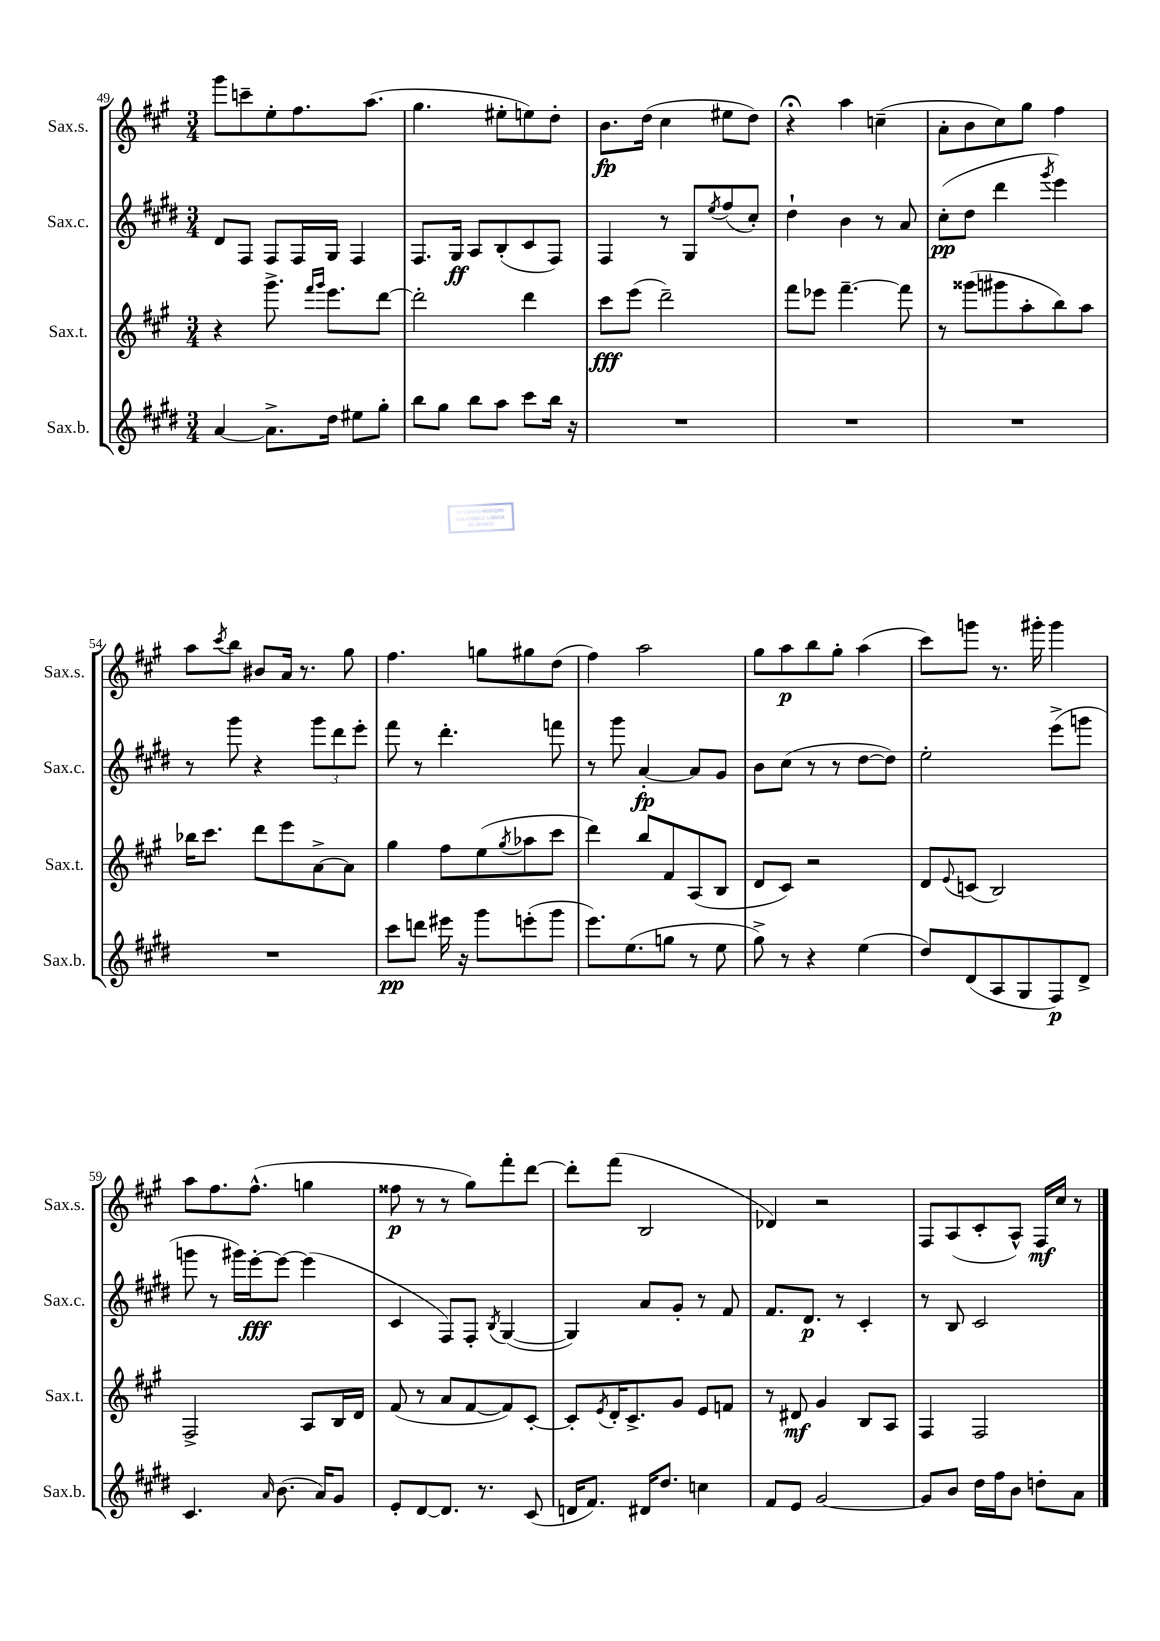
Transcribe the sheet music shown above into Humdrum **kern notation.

**kern	**kern	**kern	**kern
*staff4	*staff3	*staff2	*staff1
*clefG2	*clefG2	*clefG2	*clefG2
*k[f#c#g#d#]	*k[f#c#g#]	*k[f#c#g#d#]	*k[f#c#g#]
*M3/4	*M3/4	*M3/4	*M3/4
[4a/	4r	8d#/L	8ggg#\L
.	.	8F#/J	8ccc~\
8.a^\]L	8.ggg#^\	8F#/L	8ee'\
.	.	16F#/L	8.ff#\
.	16qqfff#/LL	.	.
.	16qqggg#/JJ	.	.
16dd#\Jk	8.eee\L	16G#/JJ	.
8ee#\L	.	4F#/	.
.	.	.	(8.aa\J
8gg#'\J	[8ddd\J	.	.
=	=	=	=
8bb\L	2ddd'\]	8.F#/L	4.gg#\
8gg#\J	.	.	.
.	.	16G#/Jk	.
8bb\L	.	8A/L	.
8aa\J	.	(8B'/	8ee#'\L
8ccc#\L	4ddd\	8c#/	8ee\)
16bb\Jk	.	8F#/J)	8dd'\J
16r	.	.	.
=	=	=	=
2.r	8ccc#\L	4F#/	8.b\L
.	(8eee\J	.	.
.	.	.	(16dd\Jk
.	2ddd~\)	8r	4cc#\
.	.	8G#/L	.
.	.	8qee/	.
.	.	(8ff#/	8ee#\L
.	.	8cc#'/J)	8dd\J)
=	=	=	=
2.r	8fff#\L	4dd#`\	4r;
.	8eee-\J	.	.
.	[4.fff#~\	4b\	4aa\
.	.	8r	(4cc~\
.	8fff#\]	8a/	.
=	=	=	=
2.r	8r	(8cc#'\L	8a'\L
.	(8ggg##\L	8dd#\J	8b\
.	8ggg#\	4ddd#\	8cc#\)
.	8aa'\	.	8gg#\J
.	.	8qggg#/	.
.	8bb\)	4eee\)	4ff#\
.	8aa\J	.	.
=	=	=	=
2.r	16bb-\LK	8r	8aa\L
.	8.ccc#\J	.	.
.	.	.	8qccc#/
.	.	8ggg#\	8bb\J
.	8ddd\L	4r	8b#/L
.	8eee\	.	16a/Jk
.	.	.	8.r
.	[8a^\	12ggg#\L	.
.	.	12ddd#\	.
.	8a\]J	.	8gg#\
.	.	12eee'\J	.
=	=	=	=
8ccc#\L	4gg#\	8fff#\	4.ff#\
8ddd\J	.	8r	.
16eee#\	8ff#\L	4.ddd#'\	.
16r	.	.	.
8ggg#\L	(8ee\	.	8gg\L
.	8qgg#/	.	.
(8eee'\	8aa-\	.	8gg#\
8ggg#\J	8ccc#\J	8fff\	(8dd\J
=	=	=	=
8.eee\L)	4ddd\)	8r	4ff#\)
.	.	8ggg#\	.
(8.ee\	.	.	.
.	8bb/L	[4a'/	2aa\
8gg\J	8f#/	.	.
8r	(8A/	8a/]L	.
8ee\	8B/J	8g#/J	.
=	=	=	=
8gg#^\)	8d/L	8b\L	8gg#\L
8r	8c#/J)	(8cc#\J	8aa\
4r	2r	8r	8bb\
.	.	8r	8gg#'\J
(4ee\	.	[8dd#\L	(4aa\
.	.	8dd#\]J)	.
=	=	=	=
8dd#/L)	8d/L	2ee'\	8ccc#\L)
.	8qqe/	.	.
(8d#/	(8c/J	.	8ggg\J
8A/	2B/)	.	8.r
8G#/	.	.	.
.	.	.	16ggg#'\
8F#/)	.	(8eee^\L	4ggg#\
8d#^/J	.	8ggg\J	.
=	=	=	=
4.c#/	2F#^/	8ggg\	8aa\L
.	.	8r	8.ff#\
.	.	16ggg#\LL)	.
.	.	[16eee'\J	(8.ff#^^\J
16qqa/	.	.	.
(8.b\	.	8eee\_J	.
.	8A/L	(4eee\]	4gg\
16a/LK)	.	.	.
8g#/J	16B/L	.	.
.	16d/JJ	.	.
=	=	=	=
8e'/L	(8f#/	4c#/	8ff##\
[8d#/	8r	.	8r
8.d#/]J	8a/L	8F#/L)	8r
.	[8f#/	8F#'/J	8gg#\L)
8.r	.	.	.
.	.	8qB/	.
.	8f#/])	([4G#/	8fff#'\
(8c#/	[8c#'/J	.	[8ddd\J
=	=	=	=
16d/LK	8c#'/]L	4G#/])	8ddd'\]L
8.f#/J)	.	.	.
.	8qe/	.	.
.	16d'/K	.	(8fff#\J
.	8.c#^/	.	.
16d#/LK	.	8a/L	2B/
8.dd#/J	.	.	.
.	8g#/J	8g#'/J	.
4cc\	8e/L	8r	.
.	8f/J	8f#/	.
=	=	=	=
8f#/L	8r	8.f#/L	4d-/)
8e/J	8d#/	.	.
.	.	8.d#/J	.
[2g#/	4g#/	.	2r
.	.	8r	.
.	8B/L	4c#'/	.
.	8A/J	.	.
=	=	=	=
8g#/]L	4F#/	8r	8F#/L
8b/J	.	8B/	(8A/
16dd#\LL	2F#/	2c#/	8c#'/
16ff#\J	.	.	.
8b\J	.	.	8A^^/J)
8dd'\L	.	.	16F#/LL
.	.	.	16cc#/JJ
8a\J	.	.	8r
==	==	==	==
*-	*-	*-	*-
